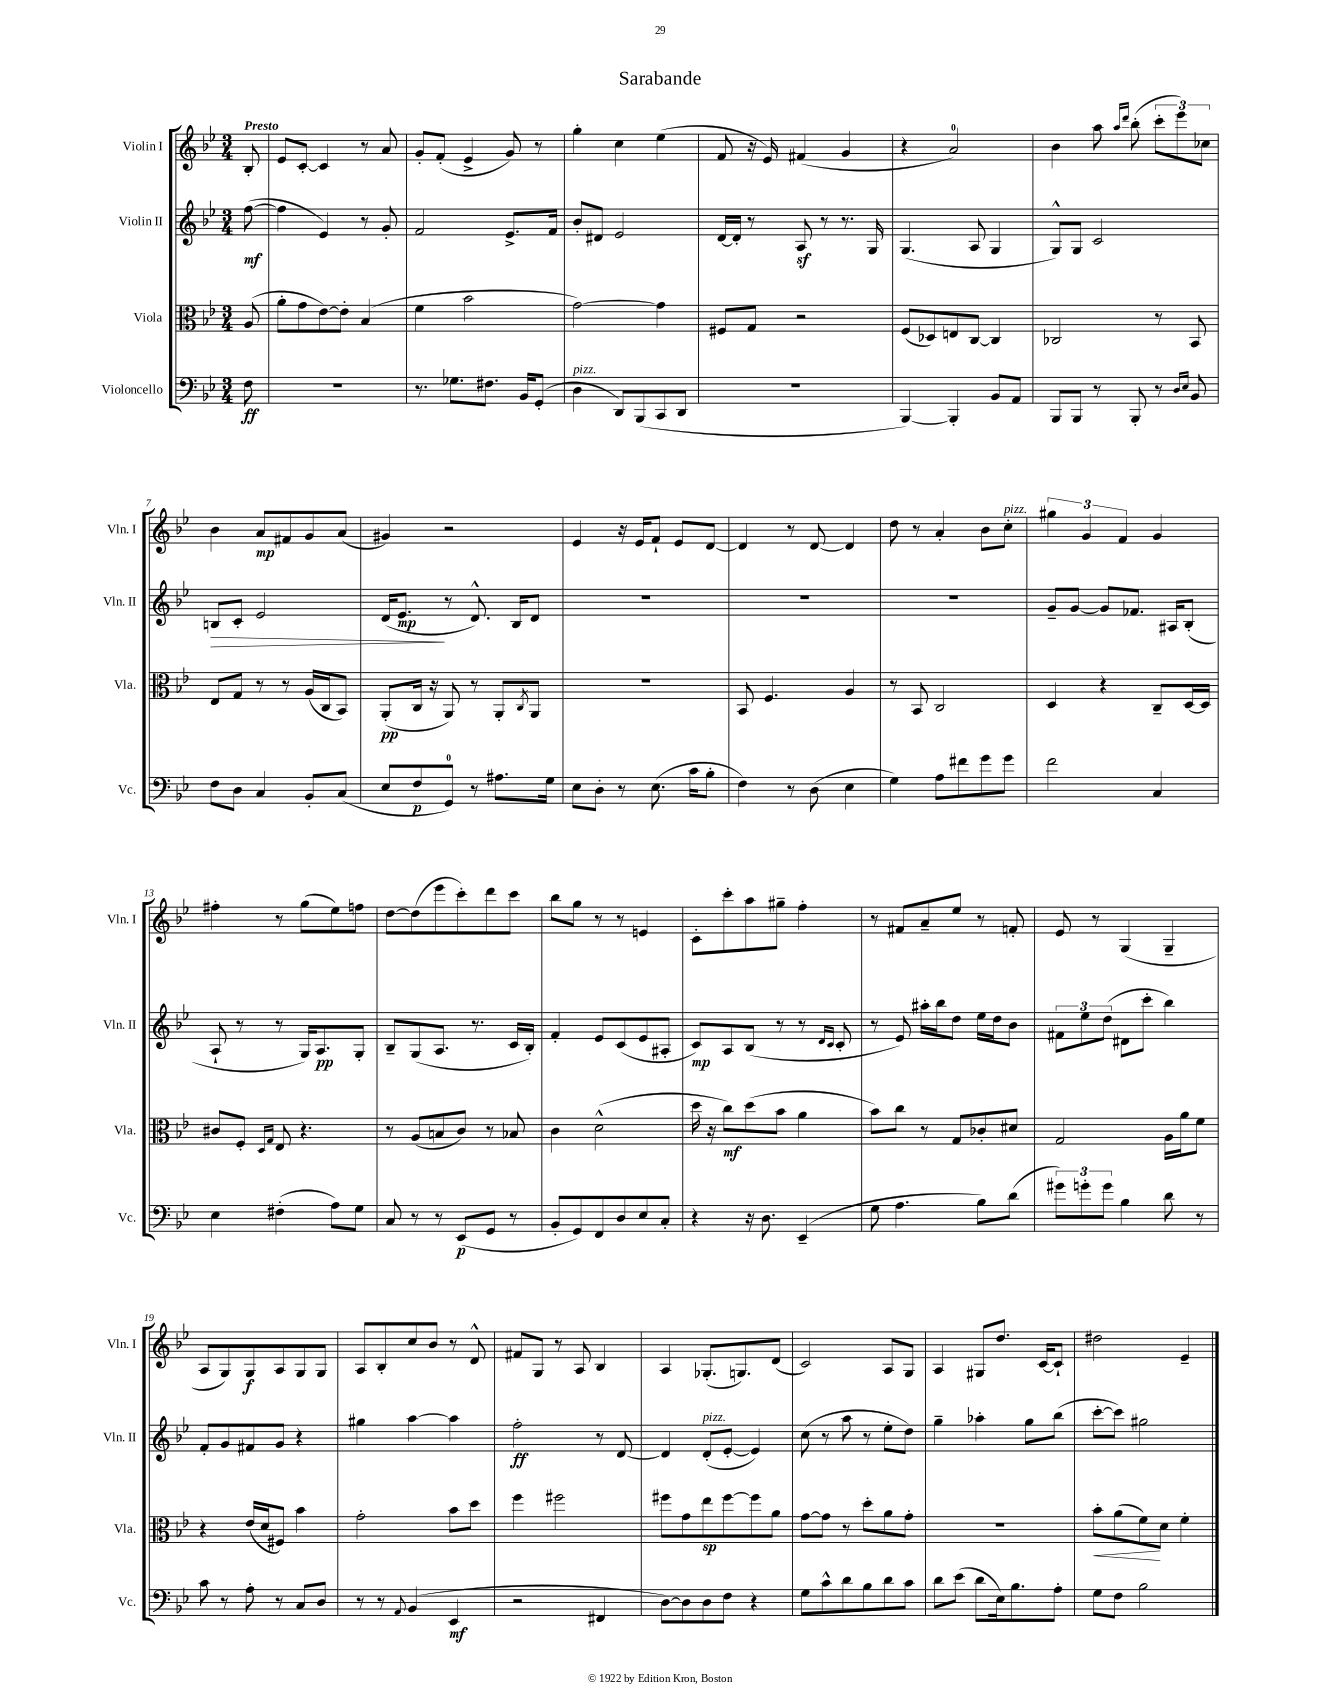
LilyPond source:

\header { title = "Sarabande" }
<<
\new StaffGroup <<
\new Staff = "s0" \with { instrumentName = "Violin I" shortInstrumentName = "Vln. I" } {
    \clef treble \key bes \major \numericTimeSignature \time 3/4 \partial 8 \tempo "Presto"
    bes8-. |
    ees'8 c'8~-. c'4 r8 a'8 |
    g'8-. f'8-.( ees'4-> g'8) r8 |
    g''4-. c''4 ees''4( |
    f'8 r16 ees'16) fis'4( g'4 |
    r4 a'2-0) |
    bes'4 a''8 \grace { a''16 d'''16 } bes''8-.( \tuplet 3/2 { c'''8-. ees'''8) ces''8 } |
    bes'4 a'8\mp fis'8 g'8 a'8( |
    gis'4) r2 |
    ees'4 r16 ees'16 f'8-! ees'8 d'8~ |
    d'4 r8 d'8~ d'4 |
    d''8 r8 a'4-. bes'8 c''8-.^\markup { \italic "pizz." } |
    \tuplet 3/2 { gis''4 g'4 f'4 } g'4 |
    fis''4-. r8 g''8( ees''8) f''8 |
    d''8~ d''8( ees'''8 c'''8-.) d'''8 c'''8 |
    bes''8 g''8 r8 r8 e'4 |
    c'8-. c'''8-. a''8 gis''8-- f''4-. |
    r8 fis'8 a'8-- ees''8 r8 f'8-. |
    ees'8 r8 g4( g4-- |
    a8 g8) g8\f a8 g8 g8 |
    a8 bes8-. c''8 bes'8 r8 d'8-^ |
    fis'8 g8 r8 a8 bes4 |
    a4 ges8.-.( g8.) d'8( |
    c'2) a8 g8 |
    a4 gis8 d''8. c'16~ c'8-! |
    dis''2 ees'4-- \bar "|." |
}
\new Staff = "s1" \with { instrumentName = "Violin II" shortInstrumentName = "Vln. II" } {
    \clef treble \key bes \major \numericTimeSignature \time 3/4 \partial 8
    f''8~\mf( |
    f''4 ees'4) r8 g'8-. |
    f'2 ees'8.-> f'16 |
    bes'8-. dis'8 ees'2 |
    d'16~ d'16-. r8 a8\sf r8 r8. g16 |
    g4.( a8 g4 |
    g8-^) g8 c'2 |
    b8\> c'8-. ees'2 |
    d'16( ees'8.\mp\! r8 d'8.-^) bes16 d'8 |
    R2. |
    R2. |
    R2. |
    g'8-- g'8~ g'8 fes'8. ais16 bes8-.( |
    a8-! r8 r8 g16) a8.\pp g8-. |
    bes8-- g8( a8. r8. c'16 bes16-.) |
    f'4-. ees'8 c'8( ees'8 ais8-. |
    c'8\mp) a8 bes8( r8 r8 \grace { d'16 c'16 } c'8-. |
    r8 ees'8) ais''16-. bes''16 d''8 ees''16 d''16 bes'8 |
    \tuplet 3/2 { fis'8 ees''8 d''8( } dis'8 c'''8-. bes''4) |
    f'8-. g'8 fis'8 g'8 r4 |
    gis''4 a''4~ a''4 |
    f''2-.\ff r8 d'8~ |
    d'4 d'8-.^\markup { \italic "pizz." }( ees'8~-. ees'4) |
    c''8( r8 a''8 r8 ees''8-. d''8) |
    g''4-- aes''4-. g''8 bes''8( |
    c'''8~-. c'''8) gis''2 \bar "|." |
}
\new Staff = "s2" \with { instrumentName = "Viola" shortInstrumentName = "Vla." } {
    \clef alto \key bes \major \numericTimeSignature \time 3/4 \partial 8
    a8( |
    a'8-. g'8 ees'8~) ees'8-. bes4( |
    f'4 bes'2 |
    g'2~) g'4 |
    fis8 g8 r2 |
    f8( des8) e8 c8~ c4 |
    ces2 r8 bes,8 |
    ees8 g8 r8 r8 a16( c16 bes,8) |
    a,8-.\pp( c16 r16 a,8) r8 a,8-. \acciaccatura { c8 } a,8 |
    R2. |
    bes,8 f4. a4 |
    r8 bes,8 c2 |
    d4 r4 c8-- d16~ d16 |
    cis'8 f8-. \grace { d16 g16 } ees8 r4. |
    r8 a8( b8 c'8) r8 bes8 |
    c'4 d'2-^( |
    d''16 r16 c''8\mf) d''8( bes'8 a'4 |
    bes'8) c''8 r8 g8 ces'8-. dis'8 |
    g2 a16 a'16 f'8 |
    r4 ees'16( d'16 fis8) bes'4 |
    g'2-. bes'8 d''8 |
    f''4 fis''2 |
    fis''8 g'8 ees''8\sp fis''8~ fis''8 a'8 |
    g'8~ g'8 r8 d''8-. a'8 g'8-. |
    R2. |
    bes'8-.\< a'8( f'8\!) d'8 f'4-. \bar "|." |
}
\new Staff = "s3" \with { instrumentName = "Violoncello" shortInstrumentName = "Vc." } {
    \clef bass \key bes \major \numericTimeSignature \time 3/4 \partial 8
    f8\ff |
    r2. |
    r8. ges8. fis8. bes,16 g,8-.( |
    d4^\markup { \italic "pizz." } d,8) bes,,8( c,8 d,8 |
    R2. |
    bes,,4~) bes,,4-. bes,8 a,8 |
    bes,,8 bes,,8 r8 bes,,8-. r8 \grace { d16 ees16 } bes,8 |
    f8 d8 c4 bes,8-. c8( |
    ees8 f8\p g,8-0) r8 ais8. g16 |
    ees8 d8-. r8 ees8.( c'16 bes8-. |
    f4) r8 d8( ees4 |
    g4) a8 fis'8 g'8 g'8 |
    f'2 c4 |
    ees4 fis4-.( a8) g8 |
    c8 r8 r8 ees,8\p( g,8 r8 |
    bes,8-. g,8) f,8 d8 ees8 c8-. |
    r4 r16 d8. ees,4--( |
    g8 a4. bes8) d'8( |
    \tuplet 3/2 { gis'8) g'8-. g'8 } bes4 d'8 r8 |
    c'8 r8 a8-. r8 c8 d8 |
    r8 r8 \appoggiatura { a,8 } bes,4( ees,4\mf |
    r2 fis,4 |
    d8~) d8 d8 f8 r4 |
    g8 c'8-^ d'8 bes8 d'8 c'8 |
    d'8 ees'8( d'8 ees16) bes8. a8-. |
    g8 f8 bes2 \bar "|." |
}
>>
>>
